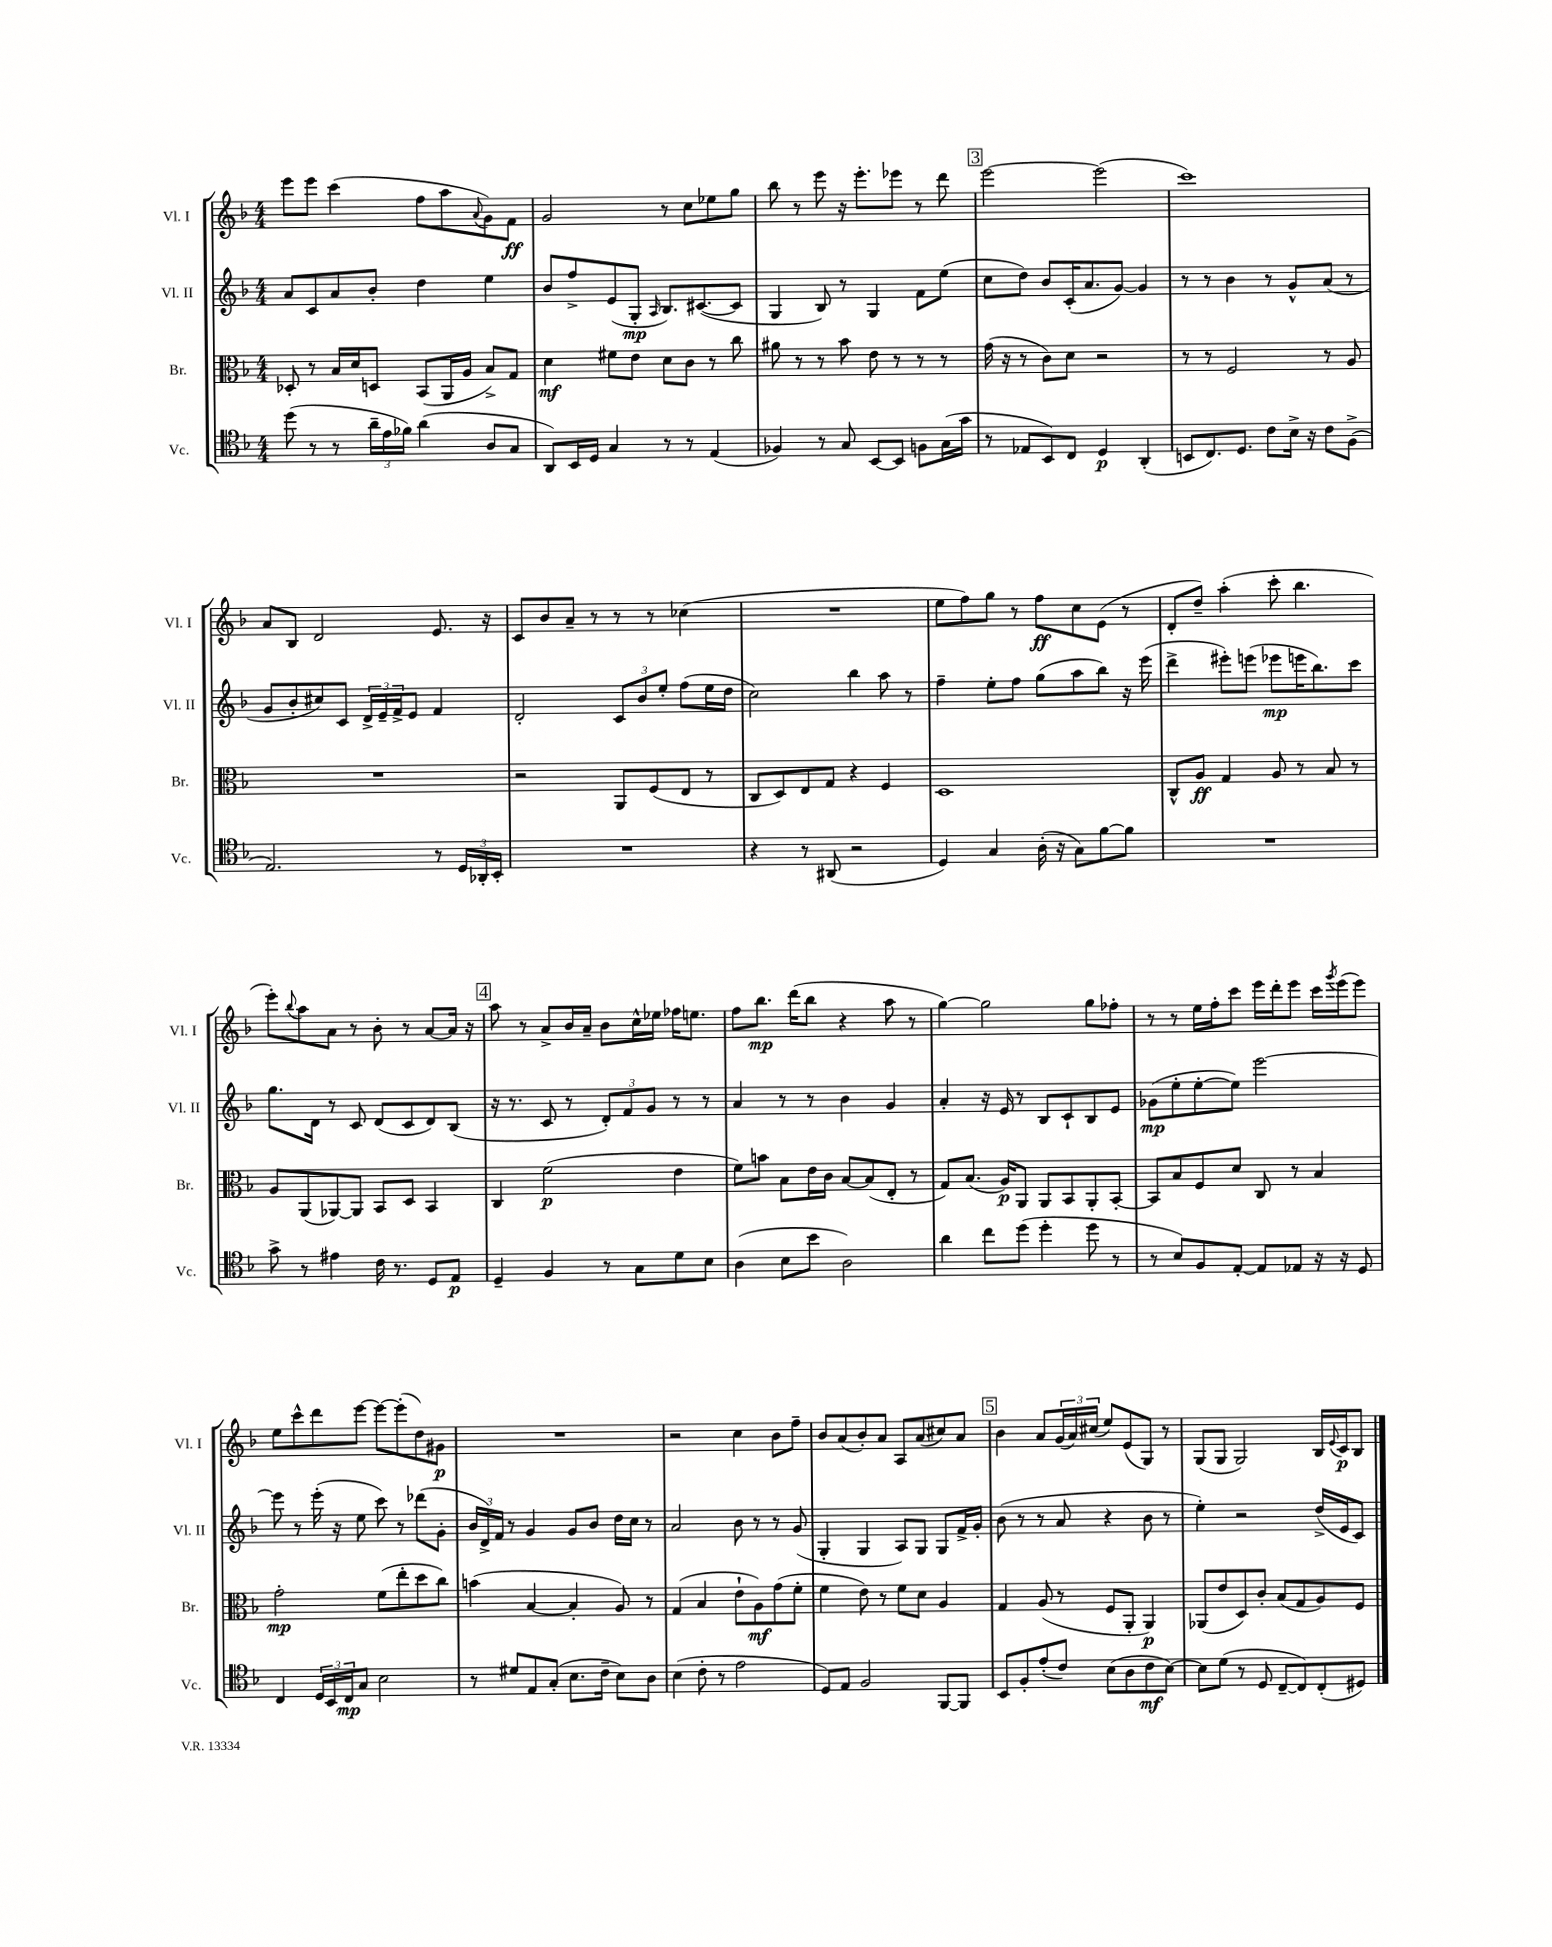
<<
\new StaffGroup <<
\new Staff = "s0" \with { instrumentName = "Vl. I" shortInstrumentName = "Vl. I" } {
    \clef treble \key f \major \numericTimeSignature \time 4/4
    e'''8 e'''8 c'''4( f''8 a''8 \appoggiatura { a'8 } g'8) f'8\ff |
    g'2 r8 c''8 ees''8 g''8 |
    bes''8 r8 e'''8 r16 e'''8.-. ees'''8 r8 d'''8 |
    \mark \markup { \box "3" } e'''2~ e'''2( |
    c'''1) |
    a'8 bes8 d'2 e'8. r16 |
    c'8 bes'8 a'8-- r8 r8 r8 ces''4( |
    R1 |
    e''8 f''8) g''8 r8 f''8\ff c''8 e'8( r8 |
    d'8-. d''8--) a''4-.( c'''8-. bes''4. |
    e'''8-.) \appoggiatura { bes''8 } a''8 a'8 r8 bes'8-. r8 a'8~ a'16 r16 |
    \mark \markup { \box "4" } a''8 r8 a'8-> bes'16 a'16-- bes'8 c''16-^ ees''16 fes''16 e''8. |
    f''8 bes''8.\mp d'''16( bes''8 r4 a''8 r8 |
    g''4~) g''2 g''8 fes''8-. |
    r8 r8 e''16 f''16-. c'''8 e'''16 d'''16-. e'''8 c'''16 \acciaccatura { g'''8 } e'''16( e'''8) |
    e''8 c'''8-^ d'''8 e'''8~ e'''8~ e'''8-.( d''8) gis'8\p |
    R1 |
    r2 c''4 bes'8 f''8-- |
    bes'8 a'8( bes'8-.) a'8 a8 a'8( cis''8) a'8 |
    \mark \markup { \box "5" } bes'4 a'8 \tuplet 3/2 { g'16( a'16) cis''16( } e''8) e'8( g8) r8 |
    g8( g8 g2) bes16 \appoggiatura { e'8 } c'16\p bes8 \bar "|." |
}
\new Staff = "s1" \with { instrumentName = "Vl. II" shortInstrumentName = "Vl. II" } {
    \clef treble \key f \major \numericTimeSignature \time 4/4
    a'8 c'8 a'8 bes'8-. d''4 e''4 |
    bes'8 f''8-> e'8( g8-.\mp \grace { a16 } bes8.) cis'8.~( cis'8 |
    g4 bes8) r8 g4 f'8 e''8( |
    \mark \markup { \box "3" } c''8 d''8) bes'8 c'16-.( a'8. g'8~) g'4 |
    r8 r8 bes'4 r8 g'8-^ a'8( r8 |
    g'8 bes'8-. cis''8) c'8 \tuplet 3/2 { d'16-> e'16-- f'16-> } e'8 f'4 |
    d'2-. \tuplet 3/2 { c'8 bes'8 e''8-. } f''8( e''16 d''16 |
    c''2) bes''4 a''8 r8 |
    f''4-- e''8-. f''8 g''8( a''8 bes''8) r16 e'''16( |
    d'''4-> eis'''8-.) e'''8( ees'''8\mp e'''16 bes''8.) c'''8 |
    g''8. d'16 r8 c'8 d'8( c'8 d'8) bes8( |
    \mark \markup { \box "4" } r16 r8. c'8 r8 \tuplet 3/2 { d'8-.) f'8 g'8 } r8 r8 |
    a'4 r8 r8 bes'4 g'4 |
    a'4-. r16 e'16 r8 bes8 c'8-! bes8 e'8 |
    ges'8\mp( e''8-. e''8~-. e''8) e'''2~ |
    e'''8 r8 e'''16-.( r16 e''8 c'''8) r8 des'''8( g'8-. |
    \tuplet 3/2 { bes'16 d'16->) f'16 } r8 g'4 g'8 bes'8 d''16 c''16 r8 |
    a'2 bes'8 r8 r8 g'8( |
    g4-. g4 a8) g8 g8 f'16-> g'16-. |
    \mark \markup { \box "5" } bes'8( r8 r8 a'8 r4 bes'8 r8 |
    e''4-.) r2 d''16->( e'16 c'8) \bar "|." |
}
\new Staff = "s2" \with { instrumentName = "Br." shortInstrumentName = "Br." } {
    \clef alto \key f \major \numericTimeSignature \time 4/4
    des8-. r8 bes16 d'16 d8 bes,8( a,16 a16 bes8->) g8 |
    d'4\mf fis'8 e'8 d'8 c'8 r8 c''8 |
    ais'8 r8 r8 bes'8 e'8 r8 r8 r8 |
    \mark \markup { \box "3" } g'16( r16 r8 c'8) d'8 r2 |
    r8 r8 f2 r8 a8 |
    R1 |
    r2 a,8 f8( e8 r8 |
    c8 d8) e8 g8 r4 f4 |
    d1 |
    c8-^ a8\ff g4 a8 r8 bes8 r8 |
    a8 a,8( aes,8~) aes,8 bes,8 d8 bes,4 |
    \mark \markup { \box "4" } c4 f'2\p( e'4 |
    f'8) b'8 bes8 e'16 c'16 bes8~ bes8( e8-. r8 |
    g8) bes8.( a16\p) a,8 a,8 bes,8 a,8-. bes,8~-. |
    bes,8 bes8 f8 d'8 c8 r8 bes4 |
    g'2-.\mp f'8( e''8-. d''8 c''8) |
    b'4( bes4~ bes4-. a8) r8 |
    g4( bes4 e'8-! a8\mf) g'8( f'8-. |
    f'4 e'8) r8 f'8 d'8 a4 |
    \mark \markup { \box "5" } g4 a8( r8 f8 a,8-. a,4\p) |
    aes,8( e'8 d8) c'8-. bes8( g8 a8) f8 \bar "|." |
}
\new Staff = "s3" \with { instrumentName = "Vc." shortInstrumentName = "Vc." } {
    \clef tenor \key f \major \numericTimeSignature \time 4/4
    d''8( r8 r8 \tuplet 3/2 { a'16-- e'16 fes'16) } a'4( a8 g8 |
    a,8) bes,16 d16 g4 r8 r8 e4( |
    fes4) r8 g8 bes,8~ bes,8 f8 g16( g'16 |
    \mark \markup { \box "3" } r8 ees8 bes,8) c8 d4\p a,4-.( |
    b,8 c8.) d8. c'8 bes16-> r16 c'8 f8->( |
    e2.) r8 \tuplet 3/2 { d16 aes,16-. bes,16-. } |
    R1 |
    r4 r8 ais,8( r2 |
    d4) g4 a16-.( r16 g8) f'8~ f'8 |
    R1 |
    g'8-> r8 eis'4 c'16 r8. d8 e8\p |
    \mark \markup { \box "4" } d4-- f4 r8 g8 d'8 bes8 |
    a4( bes8 bes'8 a2) |
    a'4 c''8 d''8( d''4-. d''8 r8 |
    r8 bes8) f8 e8~-. e8 ees8 r16 r16 d8 |
    c4 \tuplet 3/2 { d16 bes,16 c16\mp } g8 bes2 |
    r8 dis'8 e8 g8-.( bes8. c'16-- bes8) a8 |
    bes4( c'8-. r8 e'2 |
    d8) e8 f2 f,8~ f,8 |
    \mark \markup { \box "5" } bes,8 f8-. e'8-.( c'8) bes8( a8 c'8\mf bes8~) |
    bes8 d'8( r8 d8 c8~-- c8) c8-.( dis8) \bar "|." |
}
>>
>>
\layout { \context { \Score \remove "Bar_number_engraver" } }
